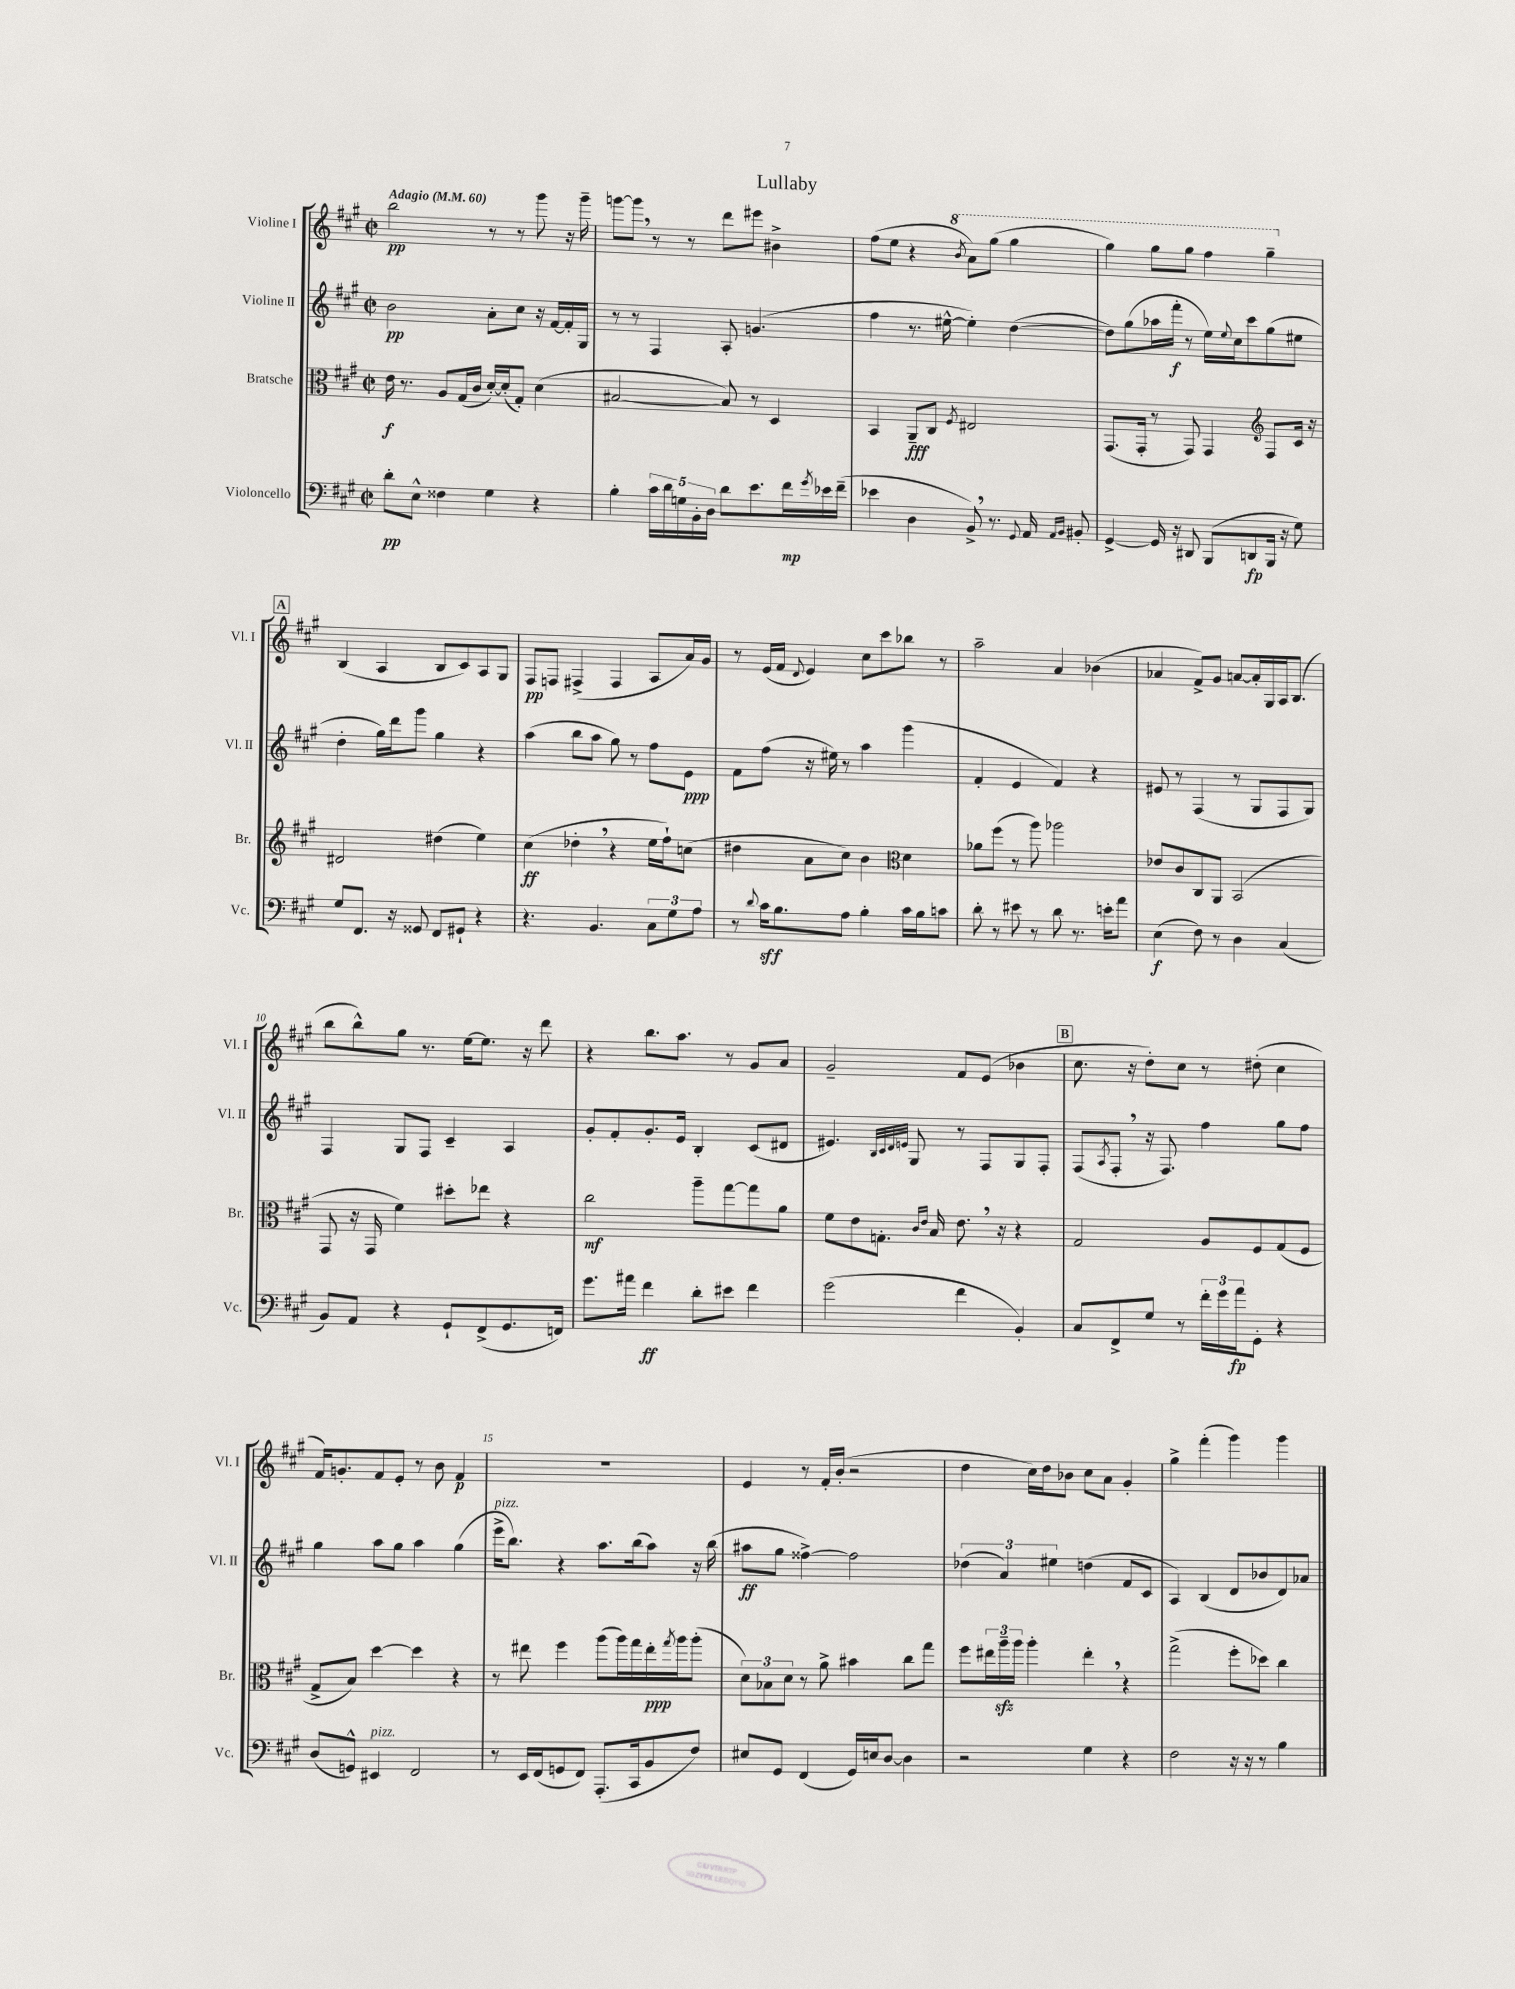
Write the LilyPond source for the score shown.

\header { title = "Lullaby" }
<<
\new StaffGroup <<
\new Staff = "s0" \with { instrumentName = "Violine I" shortInstrumentName = "Vl. I" } {
    \clef treble \key a \major \defaultTimeSignature \time 2/2 \tempo "Adagio" 4 = 60
    b''2\pp r8 r8 gis'''8 r16 gis'''16-- |
    g'''8~ g'''8 \breathe r8 r8 d'''8 eis'''8 bis'4-> |
    fis''8( e''8 r4 \ottava #1 \acciaccatura { b''8 } a''8) gis'''8( gis'''4 |
    gis'''4) gis'''8 gis'''8 fis'''4 gis'''4-- \ottava #0 |
    \mark \markup { \box "A" } b4( a4 b8 cis'8) a8 gis8 |
    fis8\pp f8 fis4->( fis4 a8 a'16) gis'16 |
    r8 e'16( fis'16 \appoggiatura { d'8 } e'4) cis''8 cis'''8 bes''8 r8 |
    a''2-- a'4 bes'4( |
    aes'4 fis'8->) gis'8 a'8~ a'16-. gis16 a16 b8.( |
    b''8 b''8-^) gis''8 r8. e''16~ e''8. r16 d'''8 |
    r4 b''8. a''8. r8 gis'8 a'8 |
    gis'2-- fis'8 e'8( bes'4 |
    \mark \markup { \box "B" } cis''8. r16 d''8-.) cis''8 r8 dis''8-.( cis''4 |
    fis'16) g'8.-. fis'8 e'8-. r8 b'8 fis'4\p |
    R1 |
    e'4 r8 fis'16-. b'16-.( r2 |
    d''4 cis''16) d''16 bes'8 cis''8 a'8 gis'4-. |
    gis''4-> fis'''4-.( gis'''4) gis'''4 \bar "|." |
}
\new Staff = "s1" \with { instrumentName = "Violine II" shortInstrumentName = "Vl. II" } {
    \clef treble \key a \major \defaultTimeSignature \time 2/2
    b'2\pp a'8-. cis''8 r16 fis'16~ fis'16-. gis16 |
    r8 r8 fis4 a8-. g'4.( |
    fis''4 r8. eis''16~-^ eis''4-.) d''4~( |
    d''8) gis''8( aes''16 fis'''16-.\f r8 e''16) \appoggiatura { e''8 } cis''16 cis'''8 gis''8( eis''8 |
    \mark \markup { \box "A" } d''4-. gis''16) d'''16 gis'''8 gis''4 r4 |
    a''4( b''8 a''8 gis''8) r8 fis''8 e'8\ppp |
    fis'8 fis''8( r16 eis''16) r8 a''4 gis'''4( |
    fis'4-. e'4 fis'4) r4 |
    eis'8 r8 fis4( r8 gis8 fis8 gis8) |
    fis4 gis8 fis8 cis'4-- a4 |
    gis'8-. fis'8-. gis'8.-. e'16 b4-. cis'8( dis'8 |
    eis'4.) \grace { b32 cis'32 d'32 e'32 } gis8 r8 fis8 gis8 fis8-. |
    \mark \markup { \box "B" } fis8( \acciaccatura { a8 } fis8-. \breathe r16 fis8.) fis''4 gis''8 fis''8 |
    gis''4 a''8 gis''8 a''4 gis''4( |
    e'''16->^\markup { \italic "pizz." } b''8.) r4 a''8. b''16( a''8) r16 b''16( |
    ais''8\ff gis''8 fisis''4~->) fisis''2 |
    \tuplet 3/2 { des''4( a'4) eis''4 } d''4( fis'8 cis'8 |
    a4) b4( d'8 bes'8 d'8) aes'8 \bar "|." |
}
\new Staff = "s2" \with { instrumentName = "Bratsche" shortInstrumentName = "Br." } {
    \clef alto \key a \major \defaultTimeSignature \time 2/2
    e'16\f r8. a8 gis16( cis'16 d'16~-.) d'16-.( gis8-.) d'4( |
    bis2~ bis8) r8 d4 |
    b,4 a,8--\fff cis8 \acciaccatura { fis8 } eis2 |
    gis,8.( gis,16-. r8 gis,8) gis,4 \clef treble fis8 cis'16 r16 |
    \mark \markup { \box "A" } dis'2 dis''4( e''4) |
    cis''4\ff( des''4-. \breathe r4 e''16 fis''16-!) c''8( |
    dis''4 a'8 cis''8) b'4 \clef alto d'4 |
    aes'8 fis''8( r8 a''8) aes''2 |
    ees'8 cis'8 cis8 a,8 b,2( |
    gis,8 r16 gis,16 fis'4) dis''8-. ees''8 r4 |
    cis''2\mf a''8-- gis''8~ gis''8 a'8 |
    fis'8 e'8 g8.-. \grace { cis'16 e'16 } b16 e'8. \breathe r16 r4 |
    \mark \markup { \box "B" } gis2 a8 fis8 gis8( fis8 |
    gis8-> b8) d''4~ d''4 r4 |
    r8 eis''8 fis''4 a''8( a''16) gis''16 eis''16-.\ppp \acciaccatura { gis''8 } a''16 a''8-.( |
    \tuplet 3/2 { d'8) bes8 d'8 } r8 a'8-> bis'4 cis''8 gis''8 |
    fis''8 \tuplet 3/2 { eis''16 a''16--\sfz a''16 } a''4-. eis''4-. \breathe r4 |
    gis''2->( fis''8-. des''8) cis''4 \bar "|." |
}
\new Staff = "s3" \with { instrumentName = "Violoncello" shortInstrumentName = "Vc." } {
    \clef bass \key a \major \defaultTimeSignature \time 2/2
    d'8-.\pp e8-^ fisis4 gis4 r4 |
    b4-. \tuplet 5/4 { cis'16 d'16 g16 b,16-. d16 } d'8 e'8. fis'16\mp \acciaccatura { gis'8 } ees'16 fis'16--( |
    ees'4 d4 b,8->) \breathe r8. \appoggiatura { gis,8 } a,16 \grace { a,16 b,16 } bis,8-. |
    gis,4~-> gis,16 r16 dis,8 b,,8( d,8\fp b,,16 r16 gis8) |
    \mark \markup { \box "A" } gis8 fis,8. r16 gisis,8 fis,8 gis,8-! r4 |
    r4. b,4. \tuplet 3/2 { cis8 gis8 a8 } |
    r8 \appoggiatura { d'8 } cis'16\sff b8. a8 b4-. cis'16 b16 c'8 |
    d'8-. r8 eis'8 r8 d'8 r8. e'16-. a'8 |
    e4\f( fis8) r8 d4 cis4( |
    b,8) a,8 r4 gis,8-! fis,8->( gis,8. f,16) |
    gis'8. ais'16 fis'4\ff d'8-. eis'8 fis'4 |
    gis'2( fis'4 b,4-.) |
    \mark \markup { \box "B" } cis8 fis,8-> gis8 r8 \tuplet 3/2 { fis'16-. gis'16 a'16\fp } gis,8-. r4 |
    d8( g,8-^) eis,4^\markup { \italic "pizz." } fis,2 |
    r8 e,16 fis,16( g,8 fis,8) a,,8.-.( cis,16 b,8 fis8) |
    eis8 gis,8 fis,4( gis,16) e16 d8~ d4 |
    r2 gis4 r4 |
    fis2 r16 r16 r8 b4 \bar "|." |
}
>>
>>
\layout { \context { \Score \override BarNumber.break-visibility = ##(#f #t #t) barNumberVisibility = #(every-nth-bar-number-visible 5) } }
